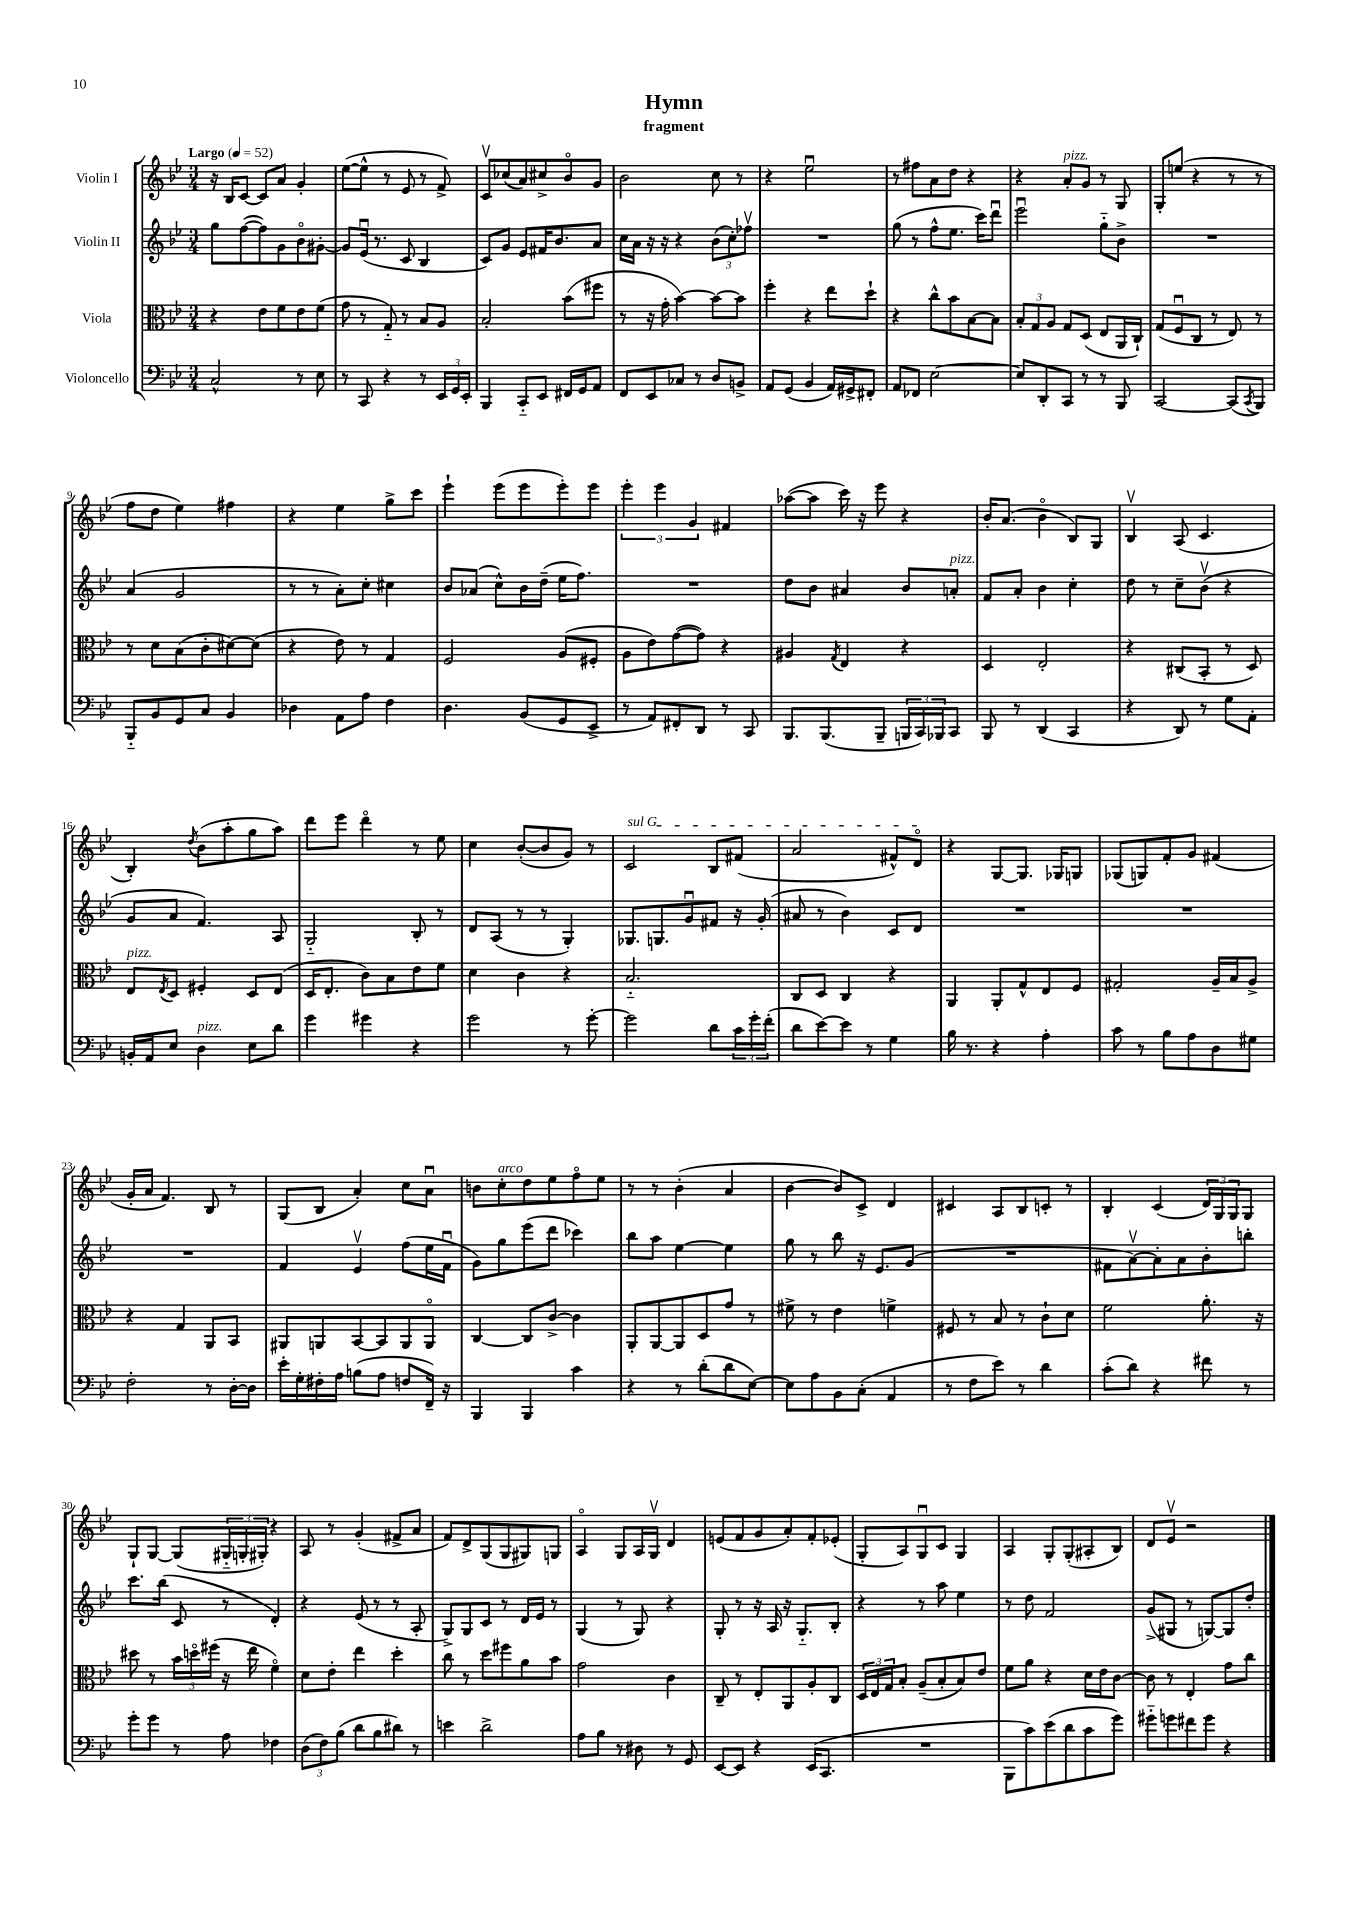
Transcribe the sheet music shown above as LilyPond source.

\header { title = "Hymn" subtitle = "fragment" }
<<
\new StaffGroup <<
\new Staff = "s0" \with { instrumentName = "Violin I" } {
    \clef treble \key bes \major \numericTimeSignature \time 3/4 \tempo "Largo" 4 = 52
    r16 bes16 c'8~ c'8 a'8 g'4-. |
    ees''8~( ees''8-^ r8 ees'8 r8 f'8->) |
    c'8\upbow ces''8( a'8) cis''8-> bes'8\flageolet g'8 |
    bes'2 c''8 r8 |
    r4 ees''2\downbow |
    r8 fis''8 a'8 d''8 r4 |
    r4 a'8-.^\markup { \italic "pizz." } g'8 r8 g8 |
    g8-. e''8( r4 r8 r8 |
    f''8 d''8 ees''4) fis''4 |
    r4 ees''4 g''8-> c'''8 |
    ees'''4-! ees'''8( ees'''8 ees'''8-.) ees'''8 |
    \tuplet 3/2 { ees'''4-. ees'''4 g'4 } fis'4 |
    aes''8~( aes''8 c'''16) r16 ees'''8 r4 |
    bes'16-. a'8.( bes'4\flageolet bes8) g8 |
    bes4\upbow a8( c'4. |
    bes4-.) \acciaccatura { d''8 } bes'8( a''8-. g''8 a''8) |
    d'''8 ees'''8 d'''4\flageolet r8 ees''8 |
    c''4 bes'8~-.( bes'8 g'8) r8 |
    \once \override TextSpanner.bound-details.left.text = \markup { \italic "sul G" } c'2\startTextSpan bes8 fis'8( |
    a'2 fis'8-^) d'8\flageolet\stopTextSpan |
    r4 g8~ g8. ges16 g8 |
    ges8( g8) f'8-. g'8 fis'4( |
    g'16-. a'16 f'4.) bes8 r8 |
    g8( bes8 a'4-.) c''8 a'8\downbow |
    b'8 c''8-.^\markup { \italic "arco" } d''8 ees''8 f''8\flageolet ees''8 |
    r8 r8 bes'4-.( a'4 |
    bes'4~ bes'8) c'8-> d'4 |
    cis'4 a8 bes8 c'8-. r8 |
    bes4-. c'4( \tuplet 3/2 { d'16) g16 g16 } g8 |
    g8-! g8~ g8( \tuplet 3/2 { gis16-_ g16-. gis16-.) } r4 |
    a8 r8 g'4-.( fis'8-> a'8 |
    f'8) d'8-> g8( g8 gis8) g8 |
    a4\flageolet g8 a16 g16\upbow d'4 |
    e'8( f'8 g'8 a'8-.) f'8-. ees'8-.( |
    g8-. a8) g8\downbow c'8 g4 |
    a4 g8-. g8-.( ais8-. bes8) |
    d'8 ees'8\upbow r2 \bar "|." |
}
\new Staff = "s1" \with { instrumentName = "Violin II" } {
    \clef treble \key bes \major \numericTimeSignature \time 3/4
    g''8 f''8~( f''8) g'8 bes'8\flageolet gis'8~-. |
    gis'8 ees'16\downbow( r8. c'8 bes4 |
    c'8) g'8 ees'8 fis'16 bes'8. a'8 |
    c''16 a'16 r16 r16 r4 \tuplet 3/2 { bes'8( c''8-.) fes''8\upbow } |
    R2. |
    g''8( r8 f''8-^ ees''8. c'''16) d'''8\downbow |
    ees'''2\downbow g''8-_ bes'8-> |
    R2. |
    a'4( g'2 |
    r8 r8 a'8-.) c''8-. cis''4 |
    bes'8 aes'8( c''8-^) bes'16 d''16--( ees''16 f''8.) |
    R2. |
    d''8 bes'8 ais'4 bes'8 a'8-.^\markup { \italic "pizz." } |
    f'8 a'8-. bes'4 c''4-. |
    d''8 r8 c''8-- bes'8\upbow( r4 |
    g'8 a'8 f'4.) a8 |
    g2-_ bes8-. r8 |
    d'8 a8( r8 r8 g4-.) |
    ges8. g8. g'8\downbow fis'8 r16 g'16-.( |
    ais'8 r8 bes'4) c'8 d'8 |
    R2. |
    R2. |
    R2. |
    f'4 ees'4\upbow f''8( ees''16 f'16\downbow |
    g'8) g''8 ees'''8( d'''8 ces'''4) |
    bes''8 a''8 ees''4~ ees''4 |
    g''8 r8 bes''8 r16 ees'8. g'8( |
    R2. |
    fis'8 a'8~\upbow) a'8-. a'8 bes'8-. b''8-. |
    c'''8. bes''16( c'8 r8 d'4-.) |
    r4 ees'8( r8 r8 a8-. |
    g8->) g8 c'8 r8 d'16 ees'16 r8 |
    g4( r8 g8) r4 |
    g8-. r8 r16 a16 r16 g8.-_ bes8-. |
    r4 r8 a''8 ees''4 |
    r8 d''8 f'2 |
    g'8->( gis8 r8 g8~) g8 d''8-. \bar "|." |
}
\new Staff = "s2" \with { instrumentName = "Viola" } {
    \clef alto \key bes \major \numericTimeSignature \time 3/4
    r4 ees'8 f'8 ees'8 f'8( |
    g'8 r8 g8-_) r8 bes8 a8 |
    bes2-. bes'8( fis''8 |
    r8 r16 g'16-. bes'4~) bes'8~ bes'8 |
    f''4-. r4 ees''8 d''8-! |
    r4 c''8-^ bes'8 bes8~ bes8 |
    \tuplet 3/2 { bes8-. g8 a8 } g8 d8( ees8 a,16 c16-!) |
    g8( f8\downbow c8 r8 ees8) r8 |
    r8 d'8 bes8( c'8-. dis'8~) dis'8( |
    r4 ees'8) r8 g4 |
    f2 a8( fis8-. |
    a8 ees'8) g'8~( g'8) r4 |
    ais4 \acciaccatura { g8 } ees4 r4 |
    d4 ees2-. |
    r4 cis8( bes,8-. r8 d8) |
    ees8^\markup { \italic "pizz." } \acciaccatura { ees8 } d8 fis4-. d8 ees8( |
    d16 ees8.-. c'8) bes8 ees'8 f'8 |
    d'4 c'4 r4 |
    bes2.-_ |
    c8 d8 c4 r4 |
    a,4 a,8-. g8-^ ees8 f8 |
    gis2-. a16-- bes16 a8-> |
    r4 g4 a,8 bes,8 |
    ais,8 a,8 bes,8~ bes,8 a,8 a,8\flageolet |
    c4~ c8 c'8~-> c'4 |
    a,8-. a,8~ a,8 d8 g'8 r8 |
    fis'8-> r8 ees'4 f'4-> |
    fis8 r8 bes8 r8 c'8-! d'8 |
    f'2 a'8.-. r16 |
    dis''8 r8 \tuplet 3/2 { bes'16 d''16\flageolet fis''16( } r16 ees''16 f'4\flageolet) |
    d'8 ees'8-. ees''4 d''4-. |
    c''8 r8 d''8 fis''8 a'8 bes'8 |
    g'2 c'4 |
    c8-- r8 ees8-. a,8 a8-. c8 |
    \tuplet 3/2 { d16 ees16 g16 } bes8-. a8--( bes8-. bes8) ees'8 |
    f'8 a'8 r4 d'16 ees'16 c'8~ |
    c'8 r8 ees4-. g'8 c''8 \bar "|." |
}
\new Staff = "s3" \with { instrumentName = "Violoncello" } {
    \clef bass \key bes \major \numericTimeSignature \time 3/4
    c2-^ r8 ees8 |
    r8 c,8 r4 r8 \tuplet 3/2 { ees,16 g,16 ees,16-. } |
    bes,,4 c,8-_ ees,8 fis,16 g,16 a,8 |
    f,8 ees,8 ces8 r8 d8 b,8-> |
    a,8 g,8( bes,4 a,16) gis,16-> fis,8-. |
    a,8 fes,8 ees2~ |
    ees8 d,8-. c,8 r8 r8 bes,,8 |
    c,2~ c,8( \acciaccatura { c,8 } bes,,8) |
    bes,,8-_ bes,8 g,8 c8 bes,4 |
    des4 a,8 a8 f4 |
    d4. bes,8( g,8 ees,8-> |
    r8 a,8) fis,8-. d,8 r8 c,8 |
    bes,,8. bes,,8.( bes,,8-- \tuplet 3/2 { b,,16 c,16) bes,,16 } c,8 |
    bes,,8 r8 d,4( c,4 |
    r4 d,8) r8 g8 a,8-. |
    b,16-. a,16 ees8 d4^\markup { \italic "pizz." } ees8 d'8 |
    g'4 gis'4 r4 |
    g'2 r8 g'8~-. |
    g'2 d'8 \tuplet 3/2 { c'16 g'16-. f'16-.( } |
    d'8 ees'8~) ees'8 r8 g4 |
    bes16 r8. r4 a4-. |
    c'8 r8 bes8 a8 d8 gis8 |
    f2-. r8 d16~-. d16 |
    ees'16-. g16-. fis16-. a16 b8( a8 f8 f,16--) r16 |
    bes,,4 bes,,4 c'4 |
    r4 r8 d'8-.( d'8 ees8~) |
    ees8 a8 bes,8 c8-.( a,4 |
    r8 f8 ees'8) r8 d'4 |
    c'8-.( d'8) r4 fis'8 r8 |
    g'8-. g'8 r8 a8 fes4 |
    \tuplet 3/2 { d8( f8) bes8( } d'8 bes8 dis'8) r8 |
    e'4 d'2-> |
    a8 bes8 r8 dis8 r8 g,8 |
    ees,8~ ees,8 r4 ees,16( c,8. |
    R2. |
    bes,,8 c'8) ees'8( d'8 c'8 g'8) |
    gis'8-_ g'8 fis'8 g'8 r4 \bar "|." |
}
>>
>>
